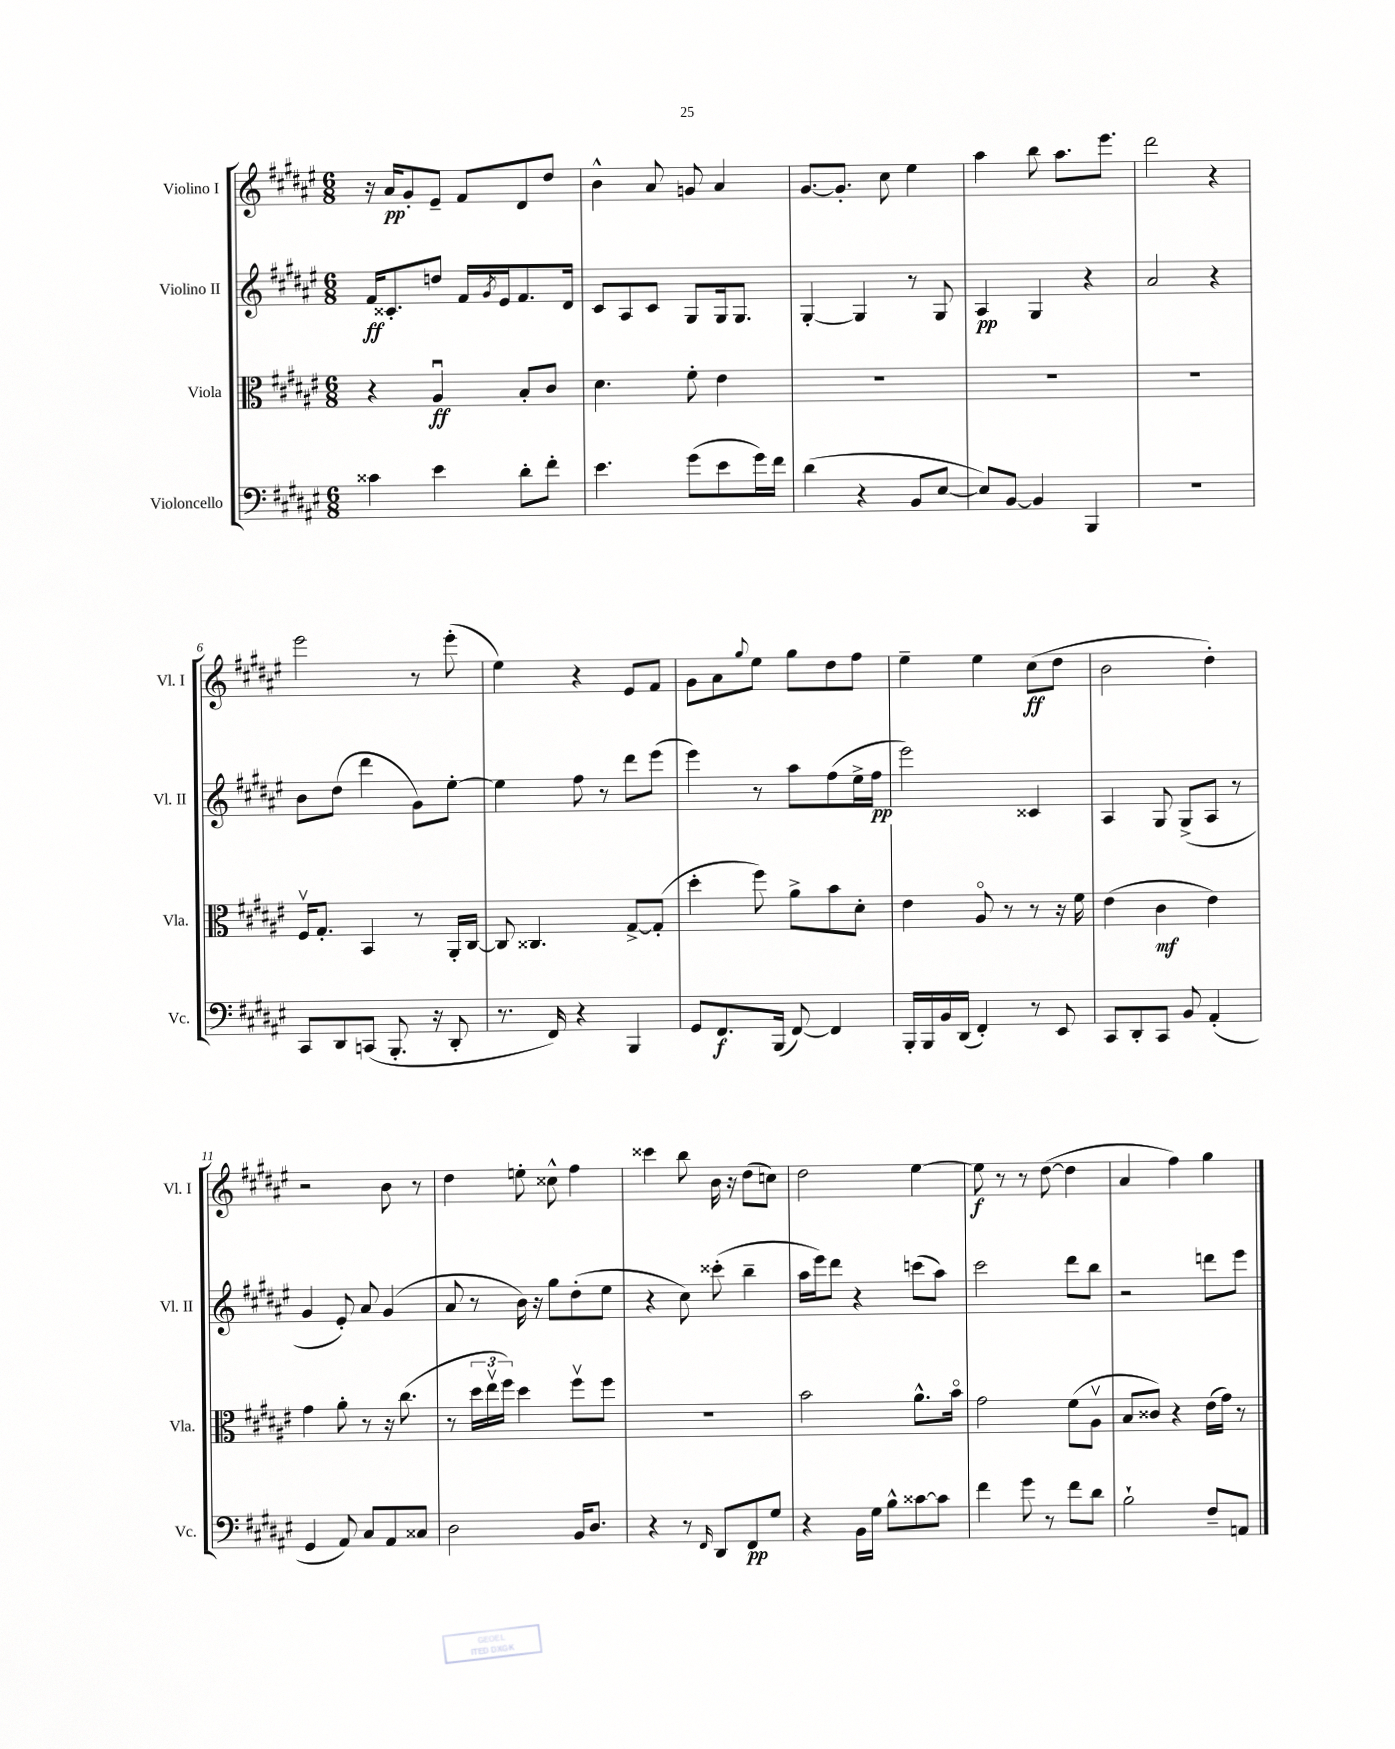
<<
\new StaffGroup <<
\new Staff = "s0" \with { instrumentName = "Violino I" shortInstrumentName = "Vl. I" } {
    \clef treble \key fis \major \numericTimeSignature \time 6/8
    r16 ais'16\pp gis'8-. eis'8-- fis'8 dis'8 dis''8 |
    b'4-^ ais'8 g'8 ais'4 |
    gis'8.~ gis'8.-. cis''8 eis''4 |
    ais''4 b''8 ais''8. eis'''8. |
    dis'''2 r4 |
    eis'''2 r8 eis'''8-.( |
    eis''4) r4 eis'8 fis'8 |
    gis'8 ais'8 \appoggiatura { gis''8 } eis''8 gis''8 dis''8 fis''8 |
    eis''4-- eis''4 cis''8\ff( dis''8 |
    b'2 dis''4-.) |
    r2 b'8 r8 |
    dis''4 e''8-. cisis''8-^ fis''4 |
    cisis'''4 b''8 b'16 r16 dis''8( c''8) |
    dis''2 eis''4~ |
    eis''8\f r8 r8 dis''8~( dis''4 |
    ais'4 fis''4) gis''4 \bar "|." |
}
\new Staff = "s1" \with { instrumentName = "Violino II" shortInstrumentName = "Vl. II" } {
    \clef treble \key fis \major \numericTimeSignature \time 6/8
    fis'16\ff cisis'8.-. d''8 fis'16 \acciaccatura { gis'8 } eis'16 fis'8. dis'16 |
    cis'8 ais8 cis'8 gis8 gis16 gis8. |
    gis4~-. gis4 r8 gis8 |
    ais4\pp gis4 r4 |
    ais'2 r4 |
    b'8 dis''8( dis'''4 gis'8) eis''8~-. |
    eis''4 fis''8 r8 dis'''8 eis'''8( |
    eis'''4) r8 ais''8 fis''8( eis''16-> fis''16\pp |
    eis'''2) cisis'4 |
    ais4 gis8 gis8->( ais8 r8 |
    gis'4 eis'8-.) ais'8 gis'4( |
    ais'8 r8 b'16) r16 gis''8 dis''8-.( eis''8 |
    r4 cis''8) cisis'''8-.( b''4-- |
    ais''16 eis'''16) dis'''8 r4 c'''8( ais''8) |
    cis'''2 dis'''8 b''8 |
    r2 d'''8 eis'''8 \bar "|." |
}
\new Staff = "s2" \with { instrumentName = "Viola" shortInstrumentName = "Vla." } {
    \clef alto \key fis \major \numericTimeSignature \time 6/8
    r4 ais4\downbow\ff b8-. cis'8 |
    dis'4. fis'8-. eis'4 |
    R2. |
    R2. |
    R2. |
    fis16\upbow gis8.-. b,4 r8 ais,16-. cis16~ |
    cis8 cisis4. gis8~-> gis8-.( |
    dis''4-. fis''8) ais'8-> b'8 dis'8-. |
    eis'4 ais8\flageolet r8 r8 r16 fis'16 |
    eis'4( cis'4\mf eis'4) |
    gis'4 ais'8-. r8 r16 cis''8.( |
    r8 \tuplet 3/2 { dis''16 eis''16\upbow fis''16) } dis''4 fis''8\upbow fis''8 |
    R2. |
    b'2 ais'8.-^ b'16\flageolet |
    gis'2 fis'8( ais8\upbow |
    b8 cisis'8) r4 eis'16( gis'16) r8 \bar "|." |
}
\new Staff = "s3" \with { instrumentName = "Violoncello" shortInstrumentName = "Vc." } {
    \clef bass \key fis \major \numericTimeSignature \time 6/8
    cisis'4 eis'4 dis'8-. fis'8-. |
    eis'4. gis'8( eis'8 gis'16) fis'16 |
    dis'4( r4 b,8 eis8~ |
    eis8) b,8~ b,4 b,,4 |
    R2. |
    cis,8 dis,8 c,8( b,,8.-. r16 dis,8-. |
    r8. fis,16) r4 b,,4 |
    gis,8 fis,8.\f b,,16( fis,8~) fis,4 |
    b,,16-. b,,16 b,16 dis,16( fis,4-.) r8 eis,8 |
    cis,8 dis,8-. cis,8 b,8 ais,4-.( |
    gis,4 ais,8) cis8 ais,8 cisis8 |
    dis2 b,16 dis8. |
    r4 r8 \grace { fis,16 } dis,8 fis,8\pp gis8 |
    r4 b,16 gis16 b8-^ cisis'8~ cisis'8 |
    fis'4 gis'8 r8 fis'8 dis'8 |
    b2-! fis8-- a,8 \bar "|." |
}
>>
>>
